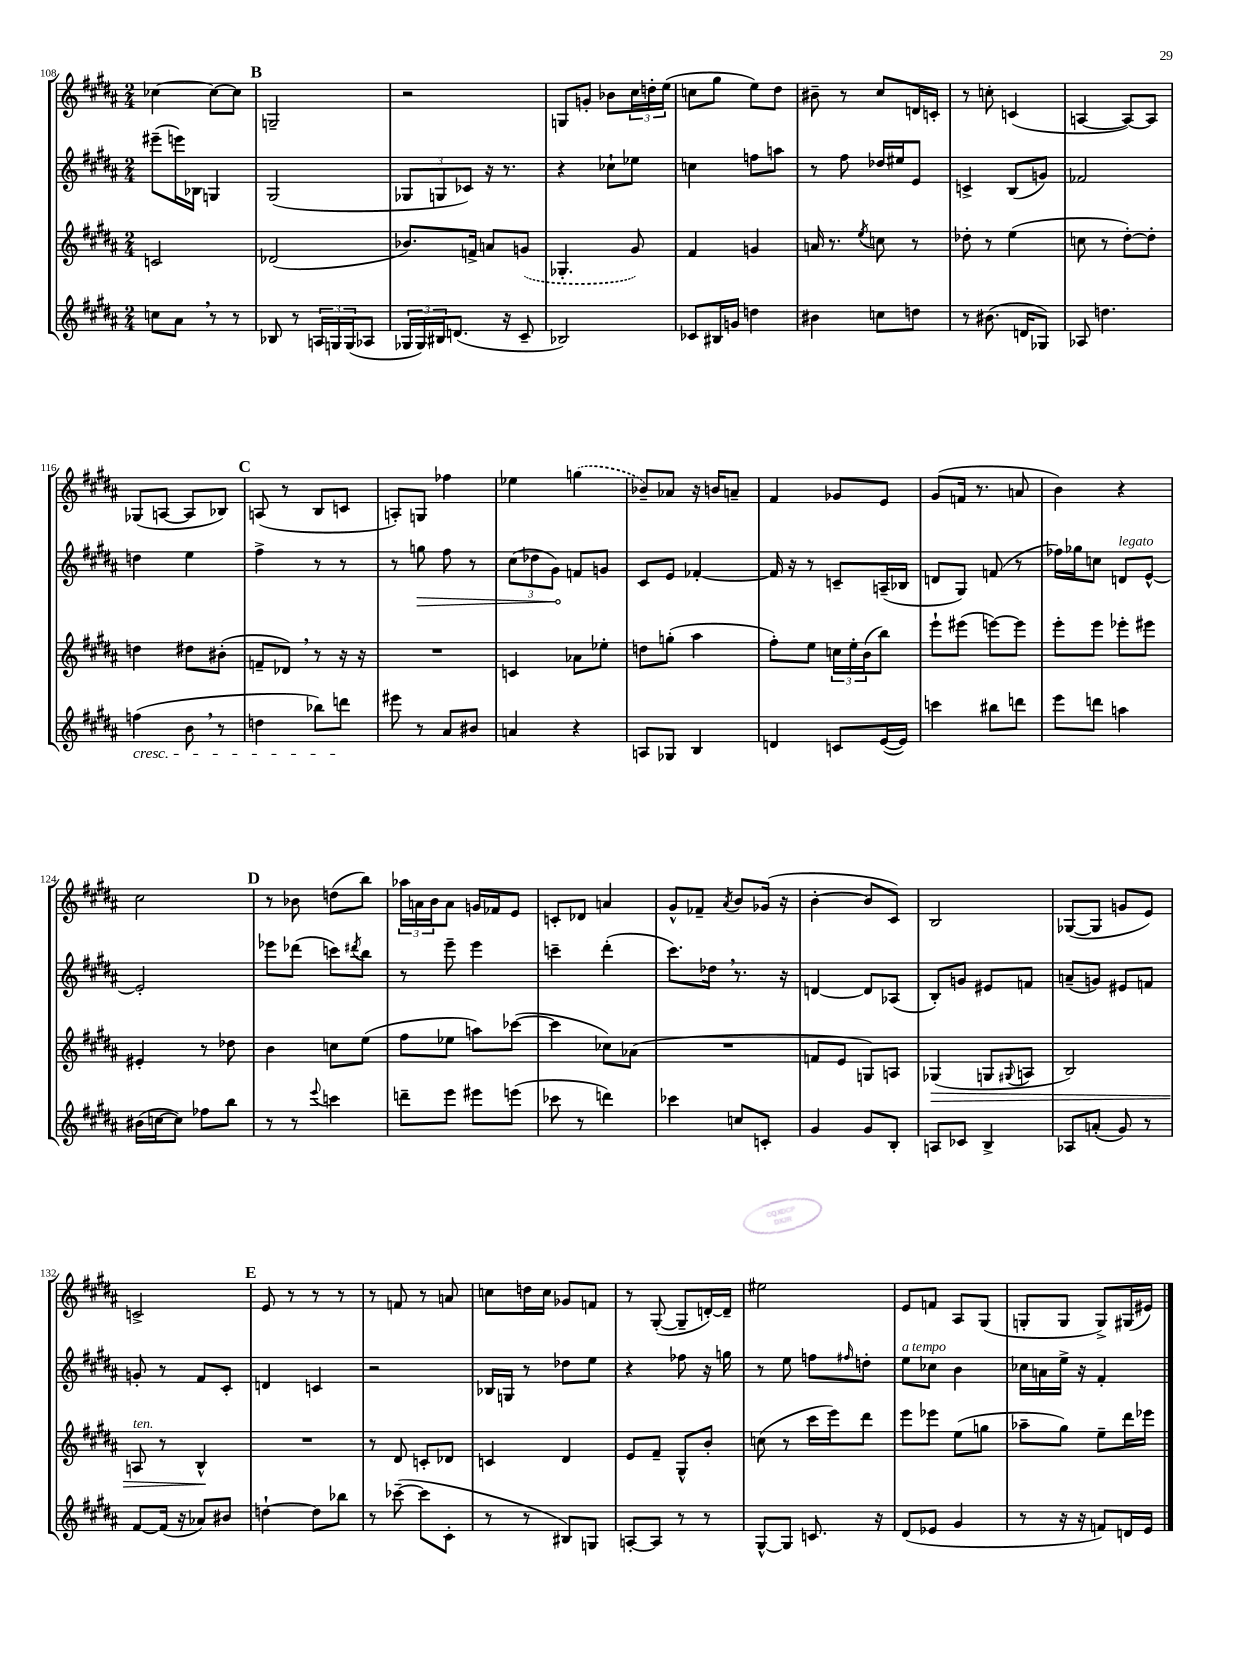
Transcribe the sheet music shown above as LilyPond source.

<<
\new StaffGroup <<
\new Staff = "s0" {
    \clef treble \key b \major \numericTimeSignature \time 2/4
    ces''4~ ces''8~ ces''8 |
    \mark \markup { \bold "B" } g2-- |
    r2 |
    g8 g'8-. bes'8 \tuplet 3/2 { cis''16 d''16-. e''16( } |
    c''8 gis''8 e''8) dis''8 |
    bis'8-- r8 cis''8 d'16 c'16-. |
    r8 c''8-. c'4( |
    a4~ a8~) a8 |
    ges8( a8~ a8 bes8) |
    \mark \markup { \bold "C" } a8( r8 b8 c'8 |
    a8-.) g8 fes''4 |
    ees''4 \once \slurDashed g''4( |
    bes'8--) aes'8 r16 b'16 a'8-- |
    fis'4 ges'8 e'8 |
    gis'8( f'16 r8. a'8 |
    b'4) r4 |
    cis''2 |
    \mark \markup { \bold "D" } r8 bes'8 d''8( b''8) |
    \tuplet 3/2 { aes''16 a'16 b'16 } a'8 g'16 fes'16 e'8 |
    c'8-. des'8 a'4 |
    gis'8-^ fes'8-- \acciaccatura { ais'8 } b'8 ges'16( r16 |
    b'4~-. b'8 cis'8) |
    b2 |
    ges8~( ges8 g'8 e'8) |
    c'2-> |
    \mark \markup { \bold "E" } e'8 r8 r8 r8 |
    r8 f'8 r8 a'8 |
    c''8 d''16 c''16 ges'8 f'8 |
    r8 gis8~-.( gis8-- d'16~-.) d'16-- |
    eis''2 |
    e'8 f'8 ais8 gis8( |
    g8-. g8 g8->) gis16( eis'16) \bar "|." |
}
\new Staff = "s1" {
    \clef treble \key b \major \numericTimeSignature \time 2/4
    eis'''8--( e'''16) bes16 g4 |
    \mark \markup { \bold "B" } gis2( |
    \tuplet 3/2 { ges8 g8 ces'8) } r16 r8. |
    r4 ces''8-! ees''8 |
    c''4 f''8 a''8 |
    r8 fis''8 des''16 eis''16 e'8 |
    c'4-> b8( g'8) |
    fes'2 |
    d''4 e''4 |
    \mark \markup { \bold "C" } fis''4-> r8 r8 |
    r8 \once \override Hairpin.circled-tip = ##t g''8\> fis''8 r8 |
    \tuplet 3/2 { cis''8( des''8 gis'8\!) } f'8 g'8 |
    cis'8 e'8 fes'4~-. |
    fes'16 r16 r8 c'8-- a16--( bes16 |
    d'8 gis8) f'8( r8 |
    fes''16) ges''16 c''8 d'8^\markup { \italic "legato" } e'8~-^ |
    e'2-. |
    \mark \markup { \bold "D" } ees'''8 des'''8( c'''8) \acciaccatura { dis'''8 } b''8 |
    r8 e'''8-- e'''4 |
    c'''4-- dis'''4-.( |
    cis'''8.) des''16 \breathe r8. r16 |
    d'4~ d'8 aes8( |
    b8-.) g'8 eis'8 f'8 |
    a'8--( g'8) eis'8 f'8 |
    g'8-. r8 fis'8 cis'8-. |
    \mark \markup { \bold "E" } d'4 c'4 |
    r2 |
    bes16 g16 r8 des''8 e''8 |
    r4 fes''8 r16 g''16 |
    r8 e''8 f''8 \grace { fis''16 } d''8-. |
    e''8^\markup { \italic "a tempo" } ces''8 b'4 |
    ces''16 a'16 e''16-> r16 fis'4-. \bar "|." |
}
\new Staff = "s2" {
    \clef treble \key b \major \numericTimeSignature \time 2/4
    c'2 |
    \mark \markup { \bold "B" } des'2( |
    bes'8.) f'16-> a'8 \once \slurDashed g'8( |
    ges4.-. gis'8) |
    fis'4 g'4 |
    a'16 r8. \acciaccatura { e''8 } c''8 r8 |
    des''8-. r8 e''4( |
    c''8 r8 dis''8~-.) dis''8-. |
    d''4 dis''8 bis'8-.( |
    \mark \markup { \bold "C" } f'8-- des'8) \breathe r8 r16 r16 |
    R2 |
    c'4 aes'8 ees''8-. |
    d''8 g''8-.( ais''4 |
    fis''8-.) e''8 \tuplet 3/2 { c''16 e''16-. b'16( } b''8) |
    e'''8-! eis'''8( e'''8~) e'''8 |
    e'''8-. e'''8 ees'''8-. eis'''8 |
    eis'4-. r8 des''8 |
    \mark \markup { \bold "D" } b'4 c''8 e''8( |
    fis''8 ees''8 a''8) ces'''8~( |
    ces'''4 ces''8) aes'8( |
    R2 |
    f'8 e'8 g8) a8 |
    ges4\>( g8 \appoggiatura { gis8 } a8 |
    b2) |
    a8^\markup { \italic "ten." } r8 b4-^\! |
    \mark \markup { \bold "E" } R2 |
    r8 dis'8 c'8-. des'8 |
    c'4 dis'4 |
    e'8 fis'8-- gis8-^ b'8-. |
    c''8( r8 cis'''16 e'''16) dis'''8 |
    e'''8 ees'''8 e''8( g''8 |
    aes''8-- gis''8) e''8-- dis'''16 ees'''16 \bar "|." |
}
\new Staff = "s3" {
    \clef treble \key b \major \numericTimeSignature \time 2/4
    c''8 ais'8 \breathe r8 r8 |
    \mark \markup { \bold "B" } bes8 r8 \tuplet 3/2 { a16 g16 g16( } aes8 |
    \tuplet 3/2 { ges16 ges16) bis16 } d'8.( r16 cis'8-- |
    bes2) |
    ces'8 bis16 g'16 d''4 |
    bis'4 c''8 d''8 |
    r8 bis'8.( d'16 ges8) |
    aes8 d''4. |
    f''4\cresc( b'8 \breathe r8 |
    \mark \markup { \bold "C" } d''4 bes''8) d'''8\! |
    eis'''8 r8 ais'8 bis'8 |
    a'4 r4 |
    a8 ges8 b4 |
    d'4 c'8 e'16~( e'16) |
    c'''4 bis''8 d'''8 |
    e'''8 d'''8 a''4 |
    bis'16( c''16~ c''8) fes''8 b''8 |
    \mark \markup { \bold "D" } r8 r8 \appoggiatura { e'''8 } c'''4 |
    d'''8-- e'''8 eis'''8 e'''8( |
    ces'''8 r8 d'''4) |
    ces'''4 c''8 c'8-. |
    gis'4 gis'8 b8-. |
    a8 ces'8 b4-> |
    aes8 a'8-.( gis'8) r8 |
    fis'8~ fis'16( r16 aes'8) bis'8 |
    \mark \markup { \bold "E" } d''4~-! d''8 bes''8 |
    r8 ces'''8~--( ces'''8 cis'8-. |
    r8 r8 bis8) g8 |
    a8~-. a8 r8 r8 |
    gis8~-^ gis8 c'8. r16 |
    dis'8( ees'8 gis'4 |
    r8 r16 r16 f'8) d'16 e'16 \bar "|." |
}
>>
>>
\layout { \context { \Score currentBarNumber = #108 } }
